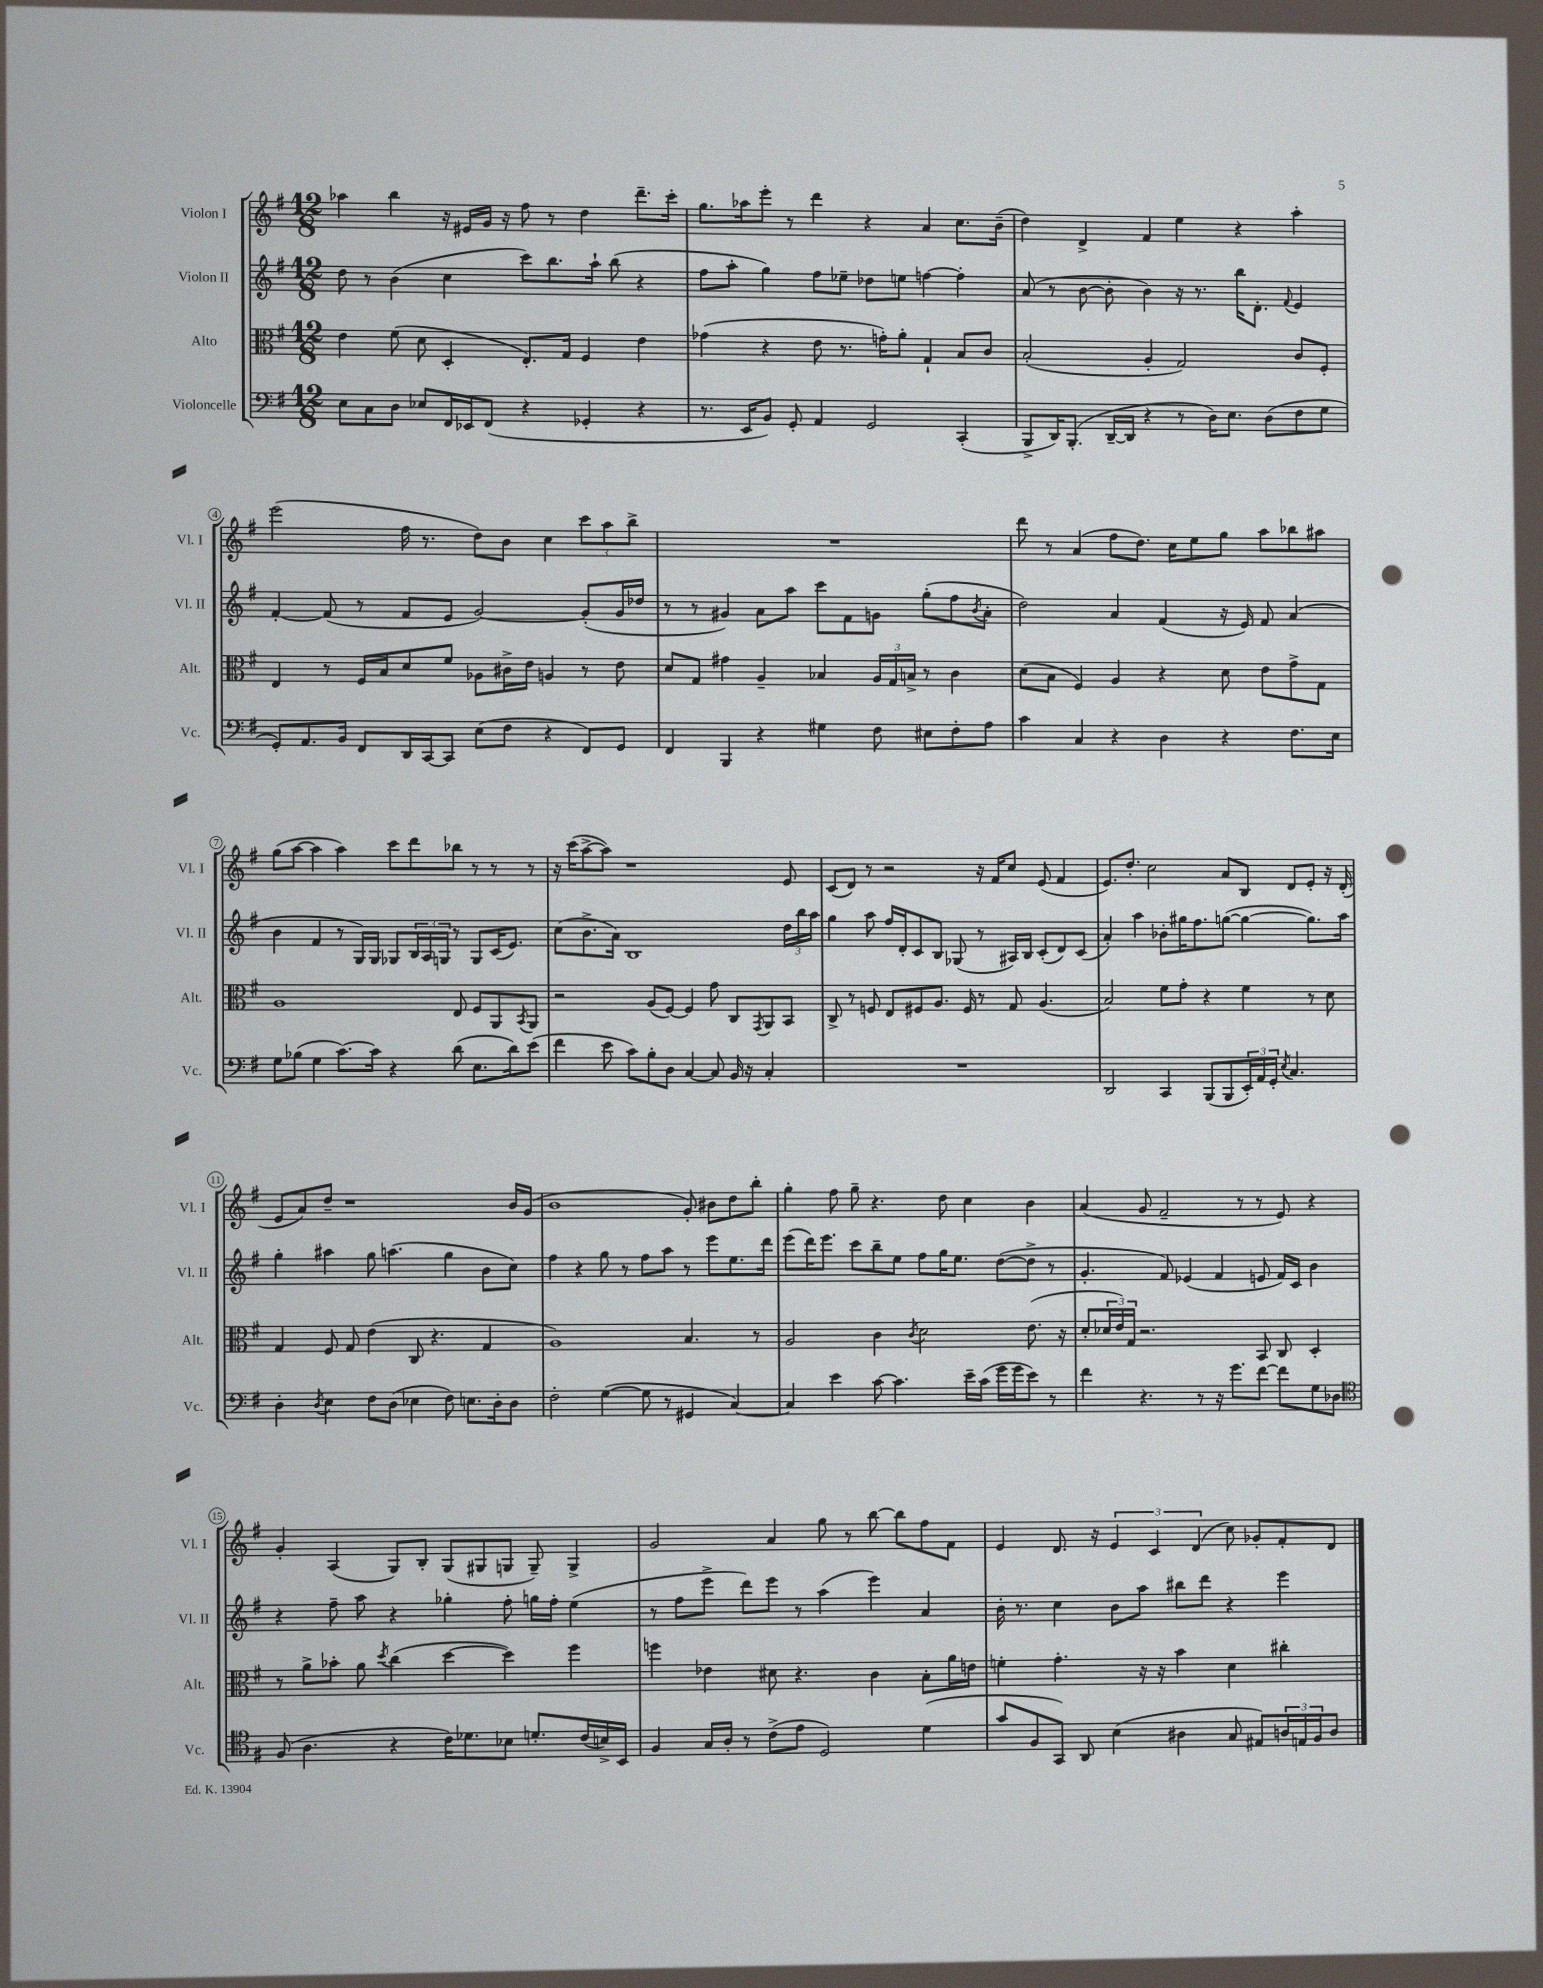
<<
\new StaffGroup <<
\new Staff = "s0" \with { instrumentName = "Violon I" shortInstrumentName = "Vl. I" } {
    \clef treble \key g \major \numericTimeSignature \time 12/8
    aes''4 b''4 r16 eis'16 g'16 r16 fis''8 r8 d''4 d'''8.-- c'''16-. |
    g''8. aes''16 e'''8-. r8 d'''4 r4 a'4 c''8. b'16--( |
    d''4) d'4-> fis'4 e''4 r4 a''4-. |
    e'''2( fis''16 r8. d''8) b'8 c''4 \tuplet 3/2 { c'''8 a''8 b''8-> } |
    R1. |
    d'''8 r8 a'4( fis''8 d''8.) c''16 e''8 g''8 a''8 bes''8 ais''8 |
    g''8( a''8~ a''4 a''4) c'''8 d'''8 bes''8 r8 r8 r8 |
    r16 c'''16( a''8~-> a''8) r1 e'8 |
    c'8( d'8) r8 r2 r16 fis'16 c''8 e'8( fis'4 |
    e'8.) d''8.-. c''2 a'8 b8 d'8 e'8-. r16 d'16-.( |
    e'8 a'8) d''8-- r1 b'16 g'16( |
    b'1 g'8-.) bis'8 d''8 b''8-. |
    g''4-. fis''8 g''8-- r4. d''8 c''4 b'4 |
    a'4( g'8 fis'2-- r8 r8 e'8) r4 |
    g'4-. a4( g8) b8-. g8( gis8 g8 g8--) g4-> |
    g'2 a'4 g''8 r8 b''8~ b''8 fis''8 fis'8 |
    e'4 d'8. r16 \tuplet 3/2 { e'4 c'4 d'4( } c''8) ges'8-. fis'8-. d'8 \bar "|." |
}
\new Staff = "s1" \with { instrumentName = "Violon II" shortInstrumentName = "Vl. II" } {
    \clef treble \key g \major \numericTimeSignature \time 12/8
    d''8 r8 b'4( c''4 c'''8) b''8. a''16-! b''8( r4 |
    fis''8 a''8-. g''4) fis''8 ees''8-- des''8 e''8 f''4~ f''4-. |
    a'8( r8 b'8~ b'8-. b'4) r16 r8. b''16 d'8.-. \appoggiatura { fis'8 } e'4 |
    fis'4~-. fis'8( r8 fis'8 e'8 g'2~) g'8-.( g'16 des''16 |
    r8 r8 gis'4) a'8 a''8 c'''8 fis'8 g'8 g''8-.( fis''8 \acciaccatura { b'8 } a'8-. |
    d''2) a'4 fis'4( r16 e'16) fis'8 a'4( |
    b'4 fis'4 r8 g16) g16 ges8 \tuplet 3/2 { b16 a16 g16 } r8 g8 c'16( e'8.) |
    c''8( b'8.-> a'16) b1 \tuplet 3/2 { d''16 b''16 a''16 } |
    g''4 a''8 fis''16 d'16-. c'8 b8 ges8( r8 ais16) b16 c'8-.( d'8) c'8( |
    a'4-.) a''4 bes'8-. gis''16 fis''8. g''8~( g''4~ g''8.) a''16 |
    g''4-. ais''4 g''8 a''4.( g''4 b'8 c''8) |
    fis''4 r4 g''8 r8 fis''8 a''8 r8 e'''8 e''8. d'''16 |
    e'''8( d'''16) e'''8. c'''8 b''8-- e''8 fis''8 g''16 e''8. d''8~( d''8-> r8 |
    g'4.-. fis'8) ees'4( fis'4 e'8 fis'16) c'16 b'4 |
    r4 fis''8-- a''8 r4 ges''4-. fis''8-. g''16 fis''16-. e''4( |
    r8 fis''8 e'''8-> d'''8) e'''8 r8 a''4( e'''4) a'4 |
    b'16-. r8. c''4 b'8 a''8 bis''8 d'''8 r4 e'''4 \bar "|." |
}
\new Staff = "s2" \with { instrumentName = "Alto" shortInstrumentName = "Alt." } {
    \clef alto \key g \major \numericTimeSignature \time 12/8
    e'4 fis'8( d'8 d4-. e8.-.) g16 fis4 e'4 |
    ges'4( r4 e'8 r8. g'16-.) a'8-. g4-! b8 c'8 |
    b2-.( a4-. g2) c'8 fis8-. |
    e4 r8 fis16 b16 d'8 fis'8 aes8 cis'16-> e'16 a4 r8 e'8 |
    d'8 g8 gis'4 a4-- bes4 \tuplet 3/2 { a16 g16 b16-> } r8 c'4 |
    d'8( b8 fis4) a4 r4 d'8 e'8 g'8-> g8 |
    a1 e8 fis8 a,8 \acciaccatura { b,8 } a,8 |
    r2 a8( fis8~) fis4 g'8 c8 \acciaccatura { g,8 } a,8 b,8 |
    c8-> r8 f8 e8 fis8 a8. fis16 r8 g8 a4.( |
    b2) fis'8 g'8-. r4 fis'4 r8 d'8 |
    g4 fis8 g8 e'4( c8 r4. g4 |
    a1) b4. r8 |
    a2 c'4 \acciaccatura { c'8 } d'2 e'8.( r16 |
    d'8-. \tuplet 3/2 { des'16 e'16) g16 } r2. b,8 c8 d4-. |
    r8 a'8-> bes'8-. a'8 \acciaccatura { d''8 } c''4( d''4~ d''4) fis''4 |
    f''4 ees'4 dis'8 r4. c'4 b8-. a'16 e'16 |
    f'4-. g'4.-. r16 r16 b'4 d'4 cis''4-. \bar "|." |
}
\new Staff = "s3" \with { instrumentName = "Violoncelle" shortInstrumentName = "Vc." } {
    \clef bass \key g \major \numericTimeSignature \time 12/8
    e8 c8 d8 ees8 fis,16 ees,16 fis,8( r4 ges,4-. r4 |
    r8. e,16 b,8) g,8-. a,4 g,2 c,4-.( |
    b,,8-> d,16) b,,8.-.( d,16~-- d,16 r4 r8 d16) e8. d8( fis8 g8 |
    g,8-.) a,8. b,16 fis,8 d,16 c,16~ c,8 e8( fis8 r4 fis,8) g,8 |
    fis,4 b,,4 r4 gis4 fis8 eis8 fis8-. a8 |
    c'4 c4 r4 d4 r4 fis8. e16 |
    g8 bes8( g4 c'8.~) c'16 r4 d'8( e8. d'16) e'8( |
    fis'4 e'8 c'8) b8-. d8 c4~ c8 b,16 r16 c4-. |
    R1. |
    d,2 c,4 b,,8( b,,8 \tuplet 3/2 { e,16-.) a,16 g,16-. } \acciaccatura { e8 } c4. |
    d4-. \acciaccatura { d8 } e4 fis8 d8( ees4 fis8) e8. d16-. d8 |
    fis2-. g4~( g8 r8 gis,4 c4~) |
    c4 e'4 c'8~ c'4. e'16-- c'16( g'16 g'16 e'8) r8 |
    fis'4 r4. r8 r16 g'8. fis'8~ fis'8 g8 des8 |
    \clef tenor fis8( a4. r4 c'16) des'8. bes8 d'8.-. c'16( b16->) b,16 |
    fis4 g16 a16-. r8 c'8->( e'8 d2) d'4( |
    g'8 fis8 g,8) a,8 b4( ais4 g8 eis8) \tuplet 3/2 { a16 e16 fis16 } a8 \bar "|." |
}
>>
>>
\layout { \context { \Score \override BarNumber.stencil = #(make-stencil-circler 0.1 0.3 ly:text-interface::print) } }
